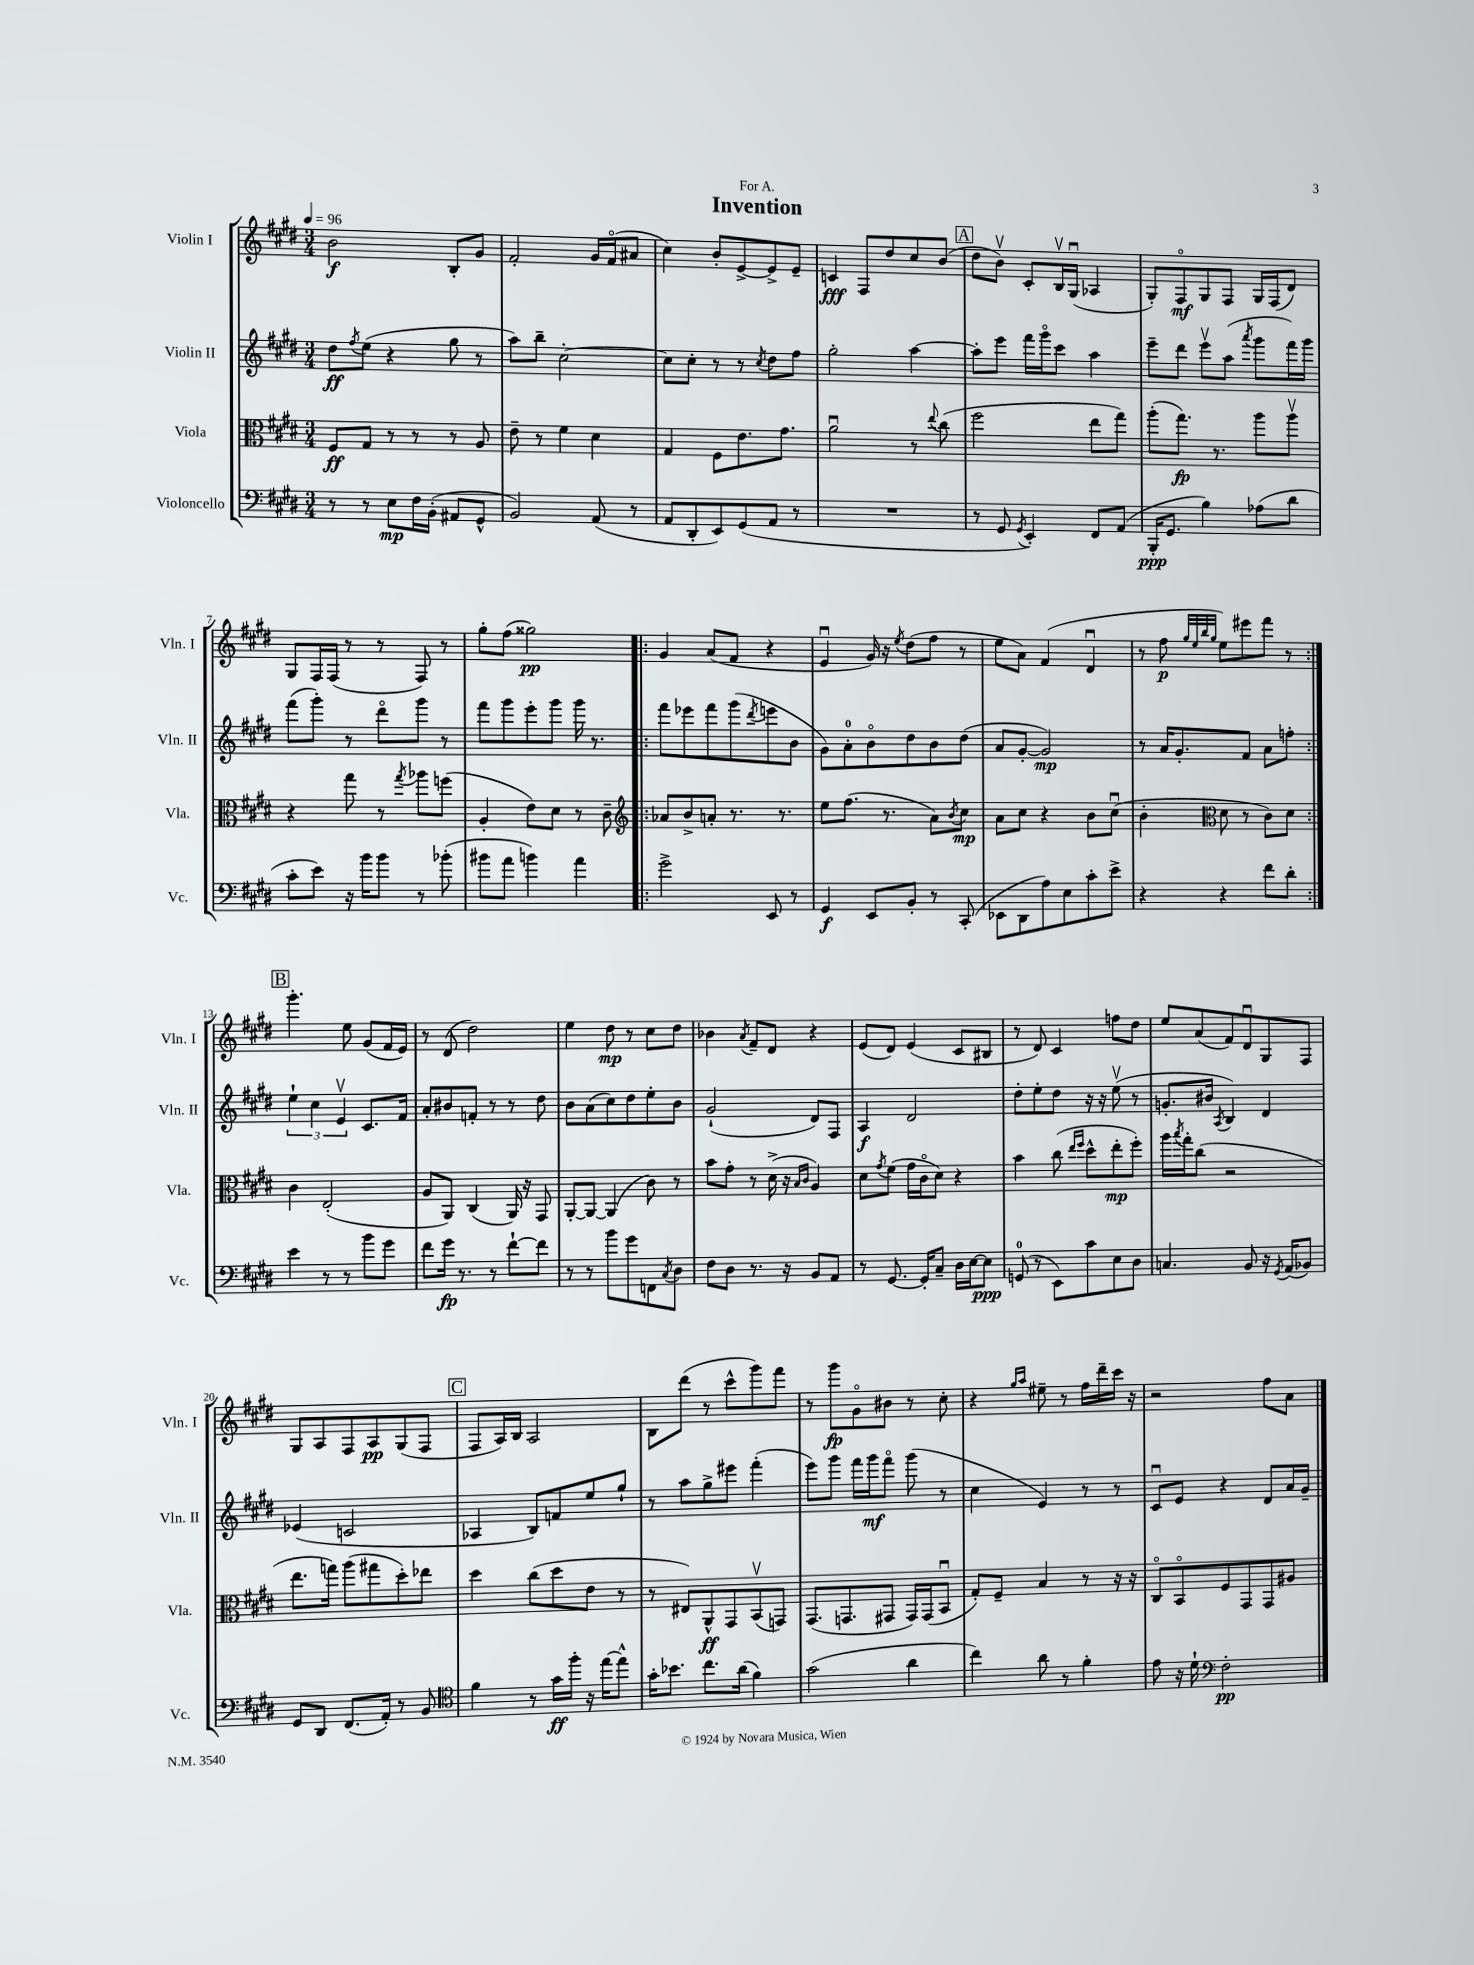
\header { title = "Invention" dedication = "For A." }
<<
\new StaffGroup <<
\new Staff = "s0" \with { instrumentName = "Violin I" shortInstrumentName = "Vln. I" } {
    \clef treble \key e \major \numericTimeSignature \time 3/4 \tempo 4 = 96
    b'2\f b8-. gis'8 |
    fis'2-. gis'16 fis'16\flageolet( ais'8 |
    cis''4) b'8-. e'8~-> e'8-> e'8-- |
    c'4\fff fis8 dis''8 cis''8 b'8( |
    \mark \markup { \box "A" } dis''8 b'8\upbow) cis'8-. b16\upbow gis16\downbow( aes4 |
    gis8-.) fis8\flageolet\mf gis8 fis8 gis16 fis16( dis'8) |
    gis8 fis16 fis16( r8 r8 fis8) r8 |
    gis''8-. fis''8( gisis''2\pp) |
    \repeat volta 2 { gis'4 a'8( fis'8 r4 |
    e'4\downbow gis'16) r16 \acciaccatura { e''8 } dis''8( fis''8 r8 |
    e''8 a'8) fis'4( dis'4\downbow |
    r8 fis''8\p \grace { gis''32 e''32 b''32 gis''32 } e''8) eis'''8 fis'''8 r8 | }
    \mark \markup { \box "B" } gis'''4.-. e''8 gis'8( fis'16 e'16) |
    r8 dis'8( dis''2) |
    e''4 dis''8\mp r8 cis''8 dis''8 |
    bes'4 \acciaccatura { a'8 } fis'8-- dis'8 r4 |
    e'8( dis'8) e'4( cis'8 bis8 |
    r8 dis'8) cis'4 f''8 dis''8 |
    e''8 a'8( fis'8) dis'8\downbow gis8 fis8 |
    gis8 a8 fis8 a8\pp gis8( fis8 |
    \mark \markup { \box "C" } fis8 a16) b16 a2 |
    b8 dis'''8( r8 cis'''8-^ gis'''8) fis'''8 |
    r8 gis'''8\fp gis'8\flageolet bis'8 r8 cis''8-. |
    r4 \grace { gis''16 a''16 } eis''8-- r8 fis''16 dis'''16-- cis'''16 r16 |
    r2 fis''8 a'8 \bar "|." |
}
\new Staff = "s1" \with { instrumentName = "Violin II" shortInstrumentName = "Vln. II" } {
    \clef treble \key e \major \numericTimeSignature \time 3/4
    dis''8\ff \acciaccatura { fis''8 } e''8( r4 gis''8 r8 |
    a''8) b''8-- cis''2~-. |
    cis''8 cis''8-. r8 r8 \acciaccatura { cis''8 } dis''8 fis''8 |
    gis''2-. a''4~ |
    \mark \markup { \box "A" } a''8-. e'''8 fis'''16 gis'''16\flageolet cis'''8 a''4 |
    e'''8-- dis'''8 e'''8\upbow a''8( \acciaccatura { a'''8 } gis'''8 fis'''16) gis'''16 |
    fis'''8( gis'''8-.) r8 dis'''8\flageolet gis'''8 r8 |
    fis'''8 gis'''8 e'''8-. gis'''8 gis'''16 r8. |
    \repeat volta 2 { fis'''8 ees'''8 fis'''8 gis'''8( \acciaccatura { dis'''8 } e'''8 b'8 |
    gis'8) a'8-0-. b'8\flageolet dis''8 b'8 dis''8( |
    a'8 gis'8~-. gis'2\mp) |
    r8 a'16 gis'8.-. fis'8 a'8 f''8-. | }
    \mark \markup { \box "B" } \tuplet 3/2 { e''4-! cis''4 e'4\upbow } cis'8. fis'16 |
    a'8-. bis'8 f'8-. r8 r8 dis''8 |
    b'8 a'8( cis''8) dis''8 e''8-. b'8 |
    gis'2-!( dis'8) fis8 |
    a4\f dis'2 |
    dis''8-. e''8-. dis''8 r16 r16 e''8\upbow( r8 |
    g'8.-. bis'16 \acciaccatura { a8 } b4) dis'4 |
    ees'4( c'2 |
    \mark \markup { \box "C" } aes4 b8) f'8 e''8 gis''8-! |
    r8 a''8 gis''8-> eis'''8 fis'''4-.( |
    e'''8) gis'''8 fis'''16 gis'''16\mf fis'''8\flageolet gis'''8( r8 |
    cis''4 e'4) r8 r8 |
    cis'8\downbow e'8 r4 dis'8 a'16 gis'16-- \bar "|." |
}
\new Staff = "s2" \with { instrumentName = "Viola" shortInstrumentName = "Vla." } {
    \clef alto \key e \major \numericTimeSignature \time 3/4
    fis8\ff gis8 r8 r8 r8 a8 |
    e'8-- r8 fis'4 dis'4 |
    gis4 fis8 e'8. gis'8. |
    a'2\downbow r8 \appoggiatura { e''8 } cis''8( |
    \mark \markup { \box "A" } fis''2 e''8 gis''8) |
    a''8-.( gis''8.\fp) r8. a''8 a''8\upbow |
    r4 gis''8 r8 \acciaccatura { gis''8 } aes''8 f''8( |
    a4-. e'8) dis'8 r8 cis'8-- |
    \repeat volta 2 { \clef treble aes'8 b'8-> a'8-. r8. r8. |
    e''8 fis''8.( r8. a'8) \acciaccatura { b'8 } cis''8\mp |
    a'8 cis''8 r4 b'8 cis''8\downbow( |
    b'4-. \clef alto dis'8 r8 cis'8) dis'8 | }
    \mark \markup { \box "B" } cis'4 e2-.( |
    a8 a,8) cis4( a,16) r16 gis,8 |
    a,8~-. a,8~ a,4( cis'8) r8 |
    b'8 gis'8-. r8 dis'16->( r16 \grace { b16 cis'16 } a4) |
    dis'8 \acciaccatura { gis'8 } fis'8( gis'16 cis'16\flageolet dis'8) r4 |
    b'4 cis''8( \grace { e''16 fis''16 } dis''8-^ e''8-.\mp fis''8-.) |
    a''16 \acciaccatura { b''8 } gis''16-. cis''8( r2 |
    e''8. g''16) a''8( gis''8 dis''8-.) ees''8 |
    \mark \markup { \box "C" } dis''4 cis''8( dis''8 e'8 r8 |
    r8 eis8) a,8-^\ff gis,8 b,8\upbow( g,8) |
    gis,8.( g,8. gis,8 gis,16) gis,16( b,8\downbow |
    gis8-.) fis8-- b4 r8 r16 r16 |
    cis8\flageolet b,8\flageolet fis8 gis,8 gis,8 ais8 \bar "|." |
}
\new Staff = "s3" \with { instrumentName = "Violoncello" shortInstrumentName = "Vc." } {
    \clef bass \key e \major \numericTimeSignature \time 3/4
    r8 r8 e8\mp fis16 b,16-.( ais,8 gis,8-^ |
    b,2) a,8( r8 |
    a,8 dis,8-. e,8) gis,8( a,8 r8 |
    R2. |
    \mark \markup { \box "A" } r8 gis,8 \acciaccatura { gis,8 } e,4-.) fis,8 a,8( |
    b,,16-.\ppp gis,8. b4) aes8( dis'8 |
    cis'8-. e'8) r16 b'16 b'8 r8 bes'8-.( |
    bis'8 a'8 b'4) a'4 |
    \repeat volta 2 { gis'2-> e,8 r8 |
    gis,4\f e,8 b,8-. r8 cis,8-.( |
    ees,8 dis,8 a8) e8 cis'8-. e'8-> |
    r4 r4 fis'8 dis'8-. | }
    \mark \markup { \box "B" } e'4 r8 r8 b'8 gis'8 |
    fis'8 gis'16\fp r8. r8 fis'8~-! fis'8 |
    r8 r8 b'8 gis'8 f,8 \acciaccatura { cis8 } dis8 |
    fis8 dis8 r8. r16 b,8 a,8 |
    r8 gis,8.~ gis,16-. cis8-- dis16 e16~ e8\ppp |
    g,8-0( r8 e,8) cis'8 e8 dis8 |
    c4. b,8 r16 \acciaccatura { gis,8 } a,16( bes,8) |
    gis,8 dis,8 fis,8.( a,16-.) r8 b,8 |
    \mark \markup { \box "C" } \clef tenor fis'4 r8 gis'16\ff fis''16-. r16 e''16~ e''8-^ |
    gis'16-. bes'8. cis''8. a'16( fis'4) |
    gis'2( a'4 |
    cis''4) a'8 r8 fis'4-. |
    e'8 r16 dis'16-! \clef bass fis2-.\pp \bar "|." |
}
>>
>>
